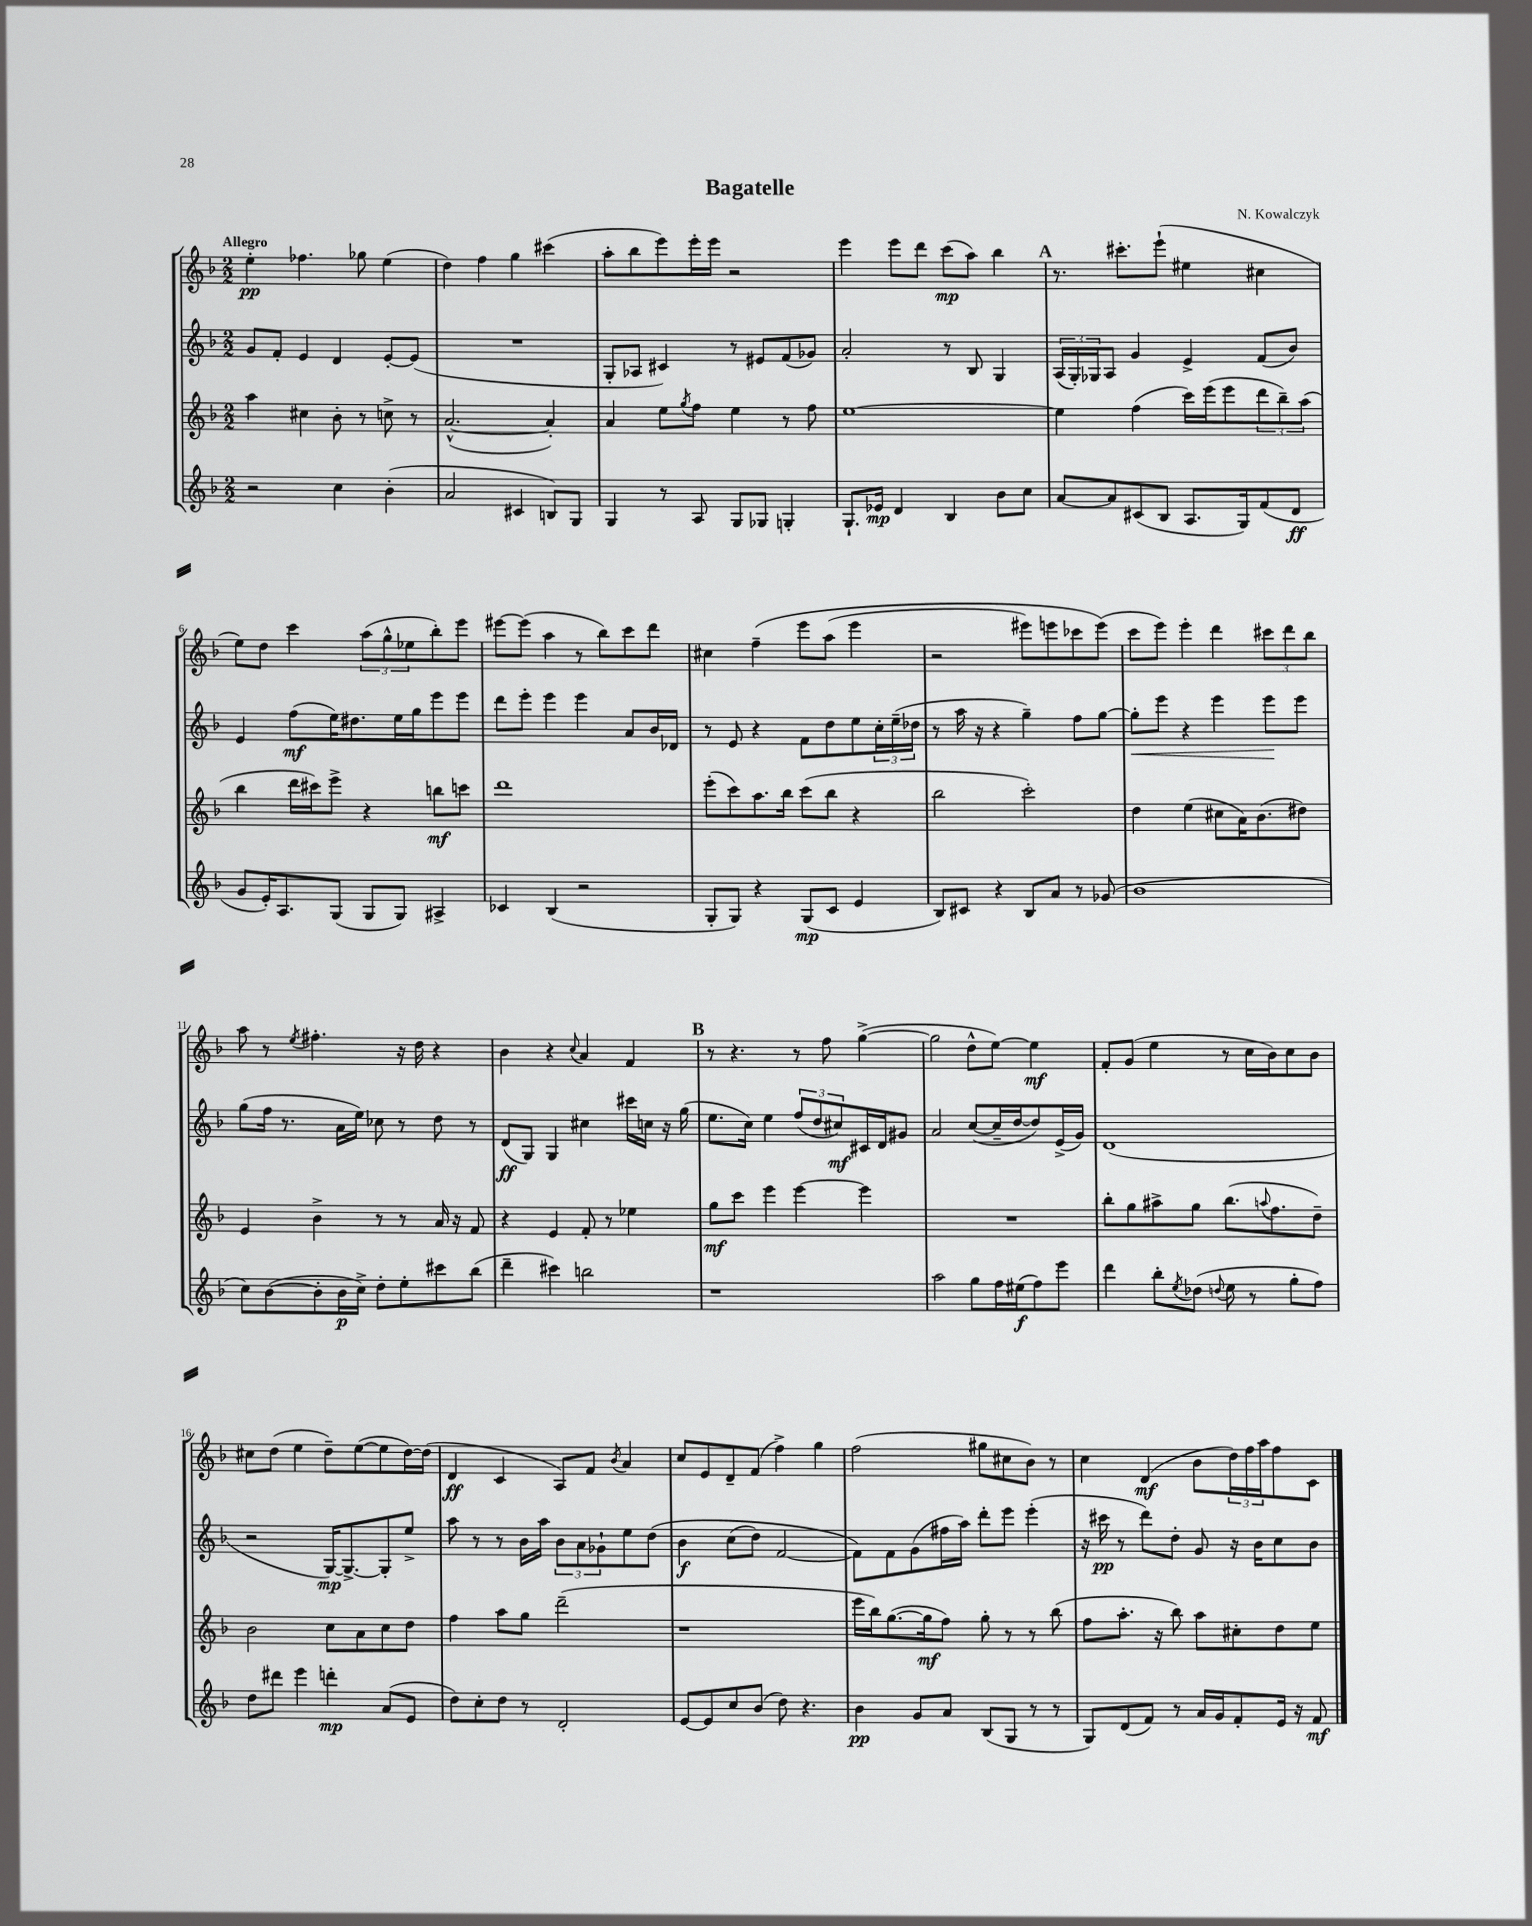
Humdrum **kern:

**kern	**kern	**kern	**kern
*staff4	*staff3	*staff2	*staff1
*clefG2	*clefG2	*clefG2	*clefG2
*k[b-]	*k[b-]	*k[b-]	*k[b-]
*M2/2	*M2/2	*M2/2	*M2/2
2r	4aa\	8g/L	4ee'\
.	.	8f'/J	.
.	4cc#\	4e/	4.ff-\
4cc\	8b-'\	4d/	.
.	8r	.	8gg-\
(4b-'\	8cc^\	[8e'/L	(4ee\
.	8r	(8e/]J	.
=	=	=	=
2a/	([2.a^^/	1r	4dd\)
.	.	.	4ff\
4c#/	.	.	4gg\
8B/L)	4a'/])	.	(4ccc#\
8G/J	.	.	.
=	=	=	=
4G/	4a/	8G'/L	8aa'\L
.	.	8A-/J	8bb-\
8r	8ee\L	4c#/)	8eee\)
.	8qgg/	.	.
8A/	8ff\J	.	16eee'\L
.	.	.	16eee\JJ
8G/L	4ee\	8r	2r
8G-/J	.	8e#/L	.
4G'/	8r	(8f/	.
.	8ff\	8g-/J)	.
=	=	=	=
8.G`/L	[1ee	2a'/	4eee\
16e-/Jk	.	.	.
4d/	.	.	8eee\L
.	.	.	8ddd\J
4B-/	.	8r	(8ccc\L
.	.	8B-/	8aa\J)
8b-\L	.	4G/	4bb-\
8cc\J	.	.	.
=	=	=	=
[8a/L	4ee\]	(24A/LL	8.r
.	.	24G'/)	.
.	.	24G-/J	.
8a/]	.	8A/J	.
.	.	.	8.ccc#'\L
(8c#/	(4ff\	4g/	.
8B-/J	.	.	(8eee`\J
8.A/L	16ccc\LL)	4e^/	4ee#\
.	(16eee\J	.	.
.	8eee\	.	.
16G/k)	.	.	.
(8f/	12ddd\	(8f/L	4cc#\
.	12bb-~\)	.	.
8d/J	.	8b-/J)	.
.	(12aa\J	.	.
=	=	=	=
8g/L	4bb-\	4e/	8ee\L)
16e'/K)	.	.	8dd\J
8.A/	.	.	.
.	16ddd\LL	(8ff\L	4ccc\
.	16ccc#\J)	.	.
(8G/J	8eee^\J	16ee\K)	.
.	.	8.dd#\	.
8G/L	4r	.	(12aa\L
.	.	.	12gg^^\
8G/J)	.	16ee\L	.
.	.	.	12ee-\
.	.	16gg\J	.
4A#^/	8bb\L	8eee\	8bb-'\)
.	8ccc\J	8eee\J	8eee\J
=	=	=	=
4c-/	1ddd	8ddd\L	[8eee#\L
.	.	8eee'\J	(8eee#\]J
(4B-/	.	4eee\	4aa\
2r	.	4eee\	8r
.	.	.	8bb-\L)
.	.	8a/L	8ccc\
.	.	16b-/L	8ddd\J
.	.	16d-/JJ	.
=	=	=	=
8G'/L	(8eee'\L	8r	4cc#\
8G/J)	8ccc\)	8e/	.
4r	8.aa\	4r	&(4ff~\
.	16bb-\Jk	.	.
(8G/L	(8ccc\L	8f\L	8eee\L
8c/J	8bb-\J	8dd\	(8aa\J
4e/	4r	8ee\	4eee\
.	.	24cc'\L	.
.	.	(24ee~\	.
.	.	24dd-\JJ	.
=	=	=	=
8B-/L)	2bb-\	8r	2r
8c#/J	.	16aa\	.
.	.	16r	.
4r	.	4r	.
8B-/L	2ccc'\)	4gg~\)	8eee#\L)
8a/J	.	.	8eee\
8r	.	8ff\L	8ccc-\
(8g-/	.	[8gg\J	(8eee\J&)
=	=	=	=
1b-	4dd\	8gg'\]L	8ccc\L
.	.	8eee\J	8eee\J)
.	(4ee\	4r	4eee'\
.	8cc#\L	4eee\	4ddd\
.	16a\K)	.	.
.	(8.b-\	.	.
.	.	8eee\L	12ccc#\L
.	.	.	12ddd\
.	8dd#\J)	8eee\J	.
.	.	.	12bb-\J
=	=	=	=
8cc\L)	4e/	(8gg\L	8aa\
([8b-\	.	16ff\Jk	8r
.	.	8.r	.
.	.	.	8qee/
8b-'\]	4b-^\	.	4.ff#'\
16b-\L	.	16a\LL	.
16cc^\JJ)	.	16ee\JJ)	.
8dd'\L	8r	8cc-\	.
8ee'\	8r	8r	16r
.	.	.	16dd\
8ccc#\	16a/	8dd\	4r
.	16r	.	.
(8bb-\J	8f/	8r	.
=	=	=	=
4ddd~\	4r	(8d/L	4b-\
.	.	8G/J)	.
4ccc#\)	4e/	4G/	4r
.	.	.	8qqcc/
2bb\	8f'/	4cc#\	4a/
.	8r	.	.
.	4ee-\	16ccc#\LL	4f/
.	.	16cc\JJ	.
.	.	16r	.
.	.	(16gg\	.
=	=	=	=
1r	8gg\L	8.ee\L	8r
.	8ccc\J	.	4.r
.	.	16cc\Jk)	.
.	4eee\	4ee\	.
.	[4eee\	(12ff/L	8r
.	.	12dd/	.
.	.	.	8ff\
.	.	12cc#/)	.
.	4eee\]	16c#/L	([4gg^\
.	.	16d/J	.
.	.	8g#/J	.
=	=	=	=
2aa\	1r	2a/	2gg\]
8gg\L	.	([8cc/L	8dd^^\L
16ff\L	.	16cc~/]L	[8ee\J)
(16ee#\J	.	[16dd/J	.
8ff\)	.	8dd/])	4ee\]
8eee\J	.	(16e^/L	.
.	.	16g/JJ)	.
=	=	=	=
4ddd\	8bb-'\L	(1d	8f'/L
.	8gg\	.	(8g/J
8bb-'\L	8aa#^\	.	4ee\
8qee/	.	.	.
(8dd-\J	8gg\J	.	.
8qqdd/	.	.	.
8ee\	(8.bb-\L	.	8r
8r	.	.	16cc\LL
.	8qqaa/	.	.
.	8.ff\	.	16b-\J)
8gg'\L	.	.	8cc\
8ff\J)	8dd~\J)	.	8b-\J
=	=	=	=
8dd\L	2b-\	2r	8cc#\L
8ddd#\J	.	.	(8dd\J
4eee\	.	.	4ee\
4ddd'\	8cc\L	[16G/LK)	8dd~\L)
.	.	8.G^/_	.
.	8a\	.	([8ee\
(8a/L	8cc\	8G'/]	8ee\]
8e/J	8dd\J	8ee^/J	[16dd\L)
.	.	.	(16dd\]JJ
=	=	=	=
8dd\L)	4ff\	8aa\	4d/
8cc'\	.	8r	.
8dd\J	8aa\L	8r	4c/
8r	8gg\J	16b-\LL	.
.	.	16aa\JJ	.
2d'/	(2ddd~\	12b-\L	8A/L)
.	.	12a\	.
.	.	.	8f/J
.	.	12g-`\	.
.	.	.	8qb-/
.	.	8ee\	4a/
.	.	&(8dd\J	.
=	=	=	=
[8e/L	1r	4b-\	8cc/L
8e/]	.	.	8e/
8cc/	.	(8cc\L	8d~/
(8b-/J	.	8dd\J)	(8f/J
8dd\)	.	[2f/	4ff^\)
4.r	.	.	.
.	.	.	4gg\
=	=	=	=
4b-\	16eee\LL	8f\]L&)	(2ff\
.	16bb-\J)	.	.
.	([8.gg\	8f\	.
8g/L	.	(8g\	.
.	16gg\]k	.	.
8a/J	8ff\J)	16ff#\L	.
.	.	16aa\JJ)	.
(8B-/L	8gg'\	8ddd'\L	8gg#\L
8G/J	8r	8eee\J	8cc#\
8r	8r	(4eee'\	8b-\J)
8r	(8bb-\	.	8r
=	=	=	=
8G/L)	8ff\L	16r	4cc\
.	.	16ccc#\	.
(8d/	8.aa'\J	8r	.
8f/J)	.	8ddd\L)	(4d/
.	16r	.	.
8r	8bb-\)	8dd'\J	.
16a/LL	8aa\L	8g/	8b-\L
16g/J	.	.	.
8f'/	8cc#'\	16r	24dd\L)
.	.	.	24ff\
.	.	16b-\LK	.
.	.	.	24aa\J
16e/Jk	8dd\	8cc\	8ff\
16r	.	.	.
8f/	8ee\J	8b-\J	8c\J
==	==	==	==
*-	*-	*-	*-
